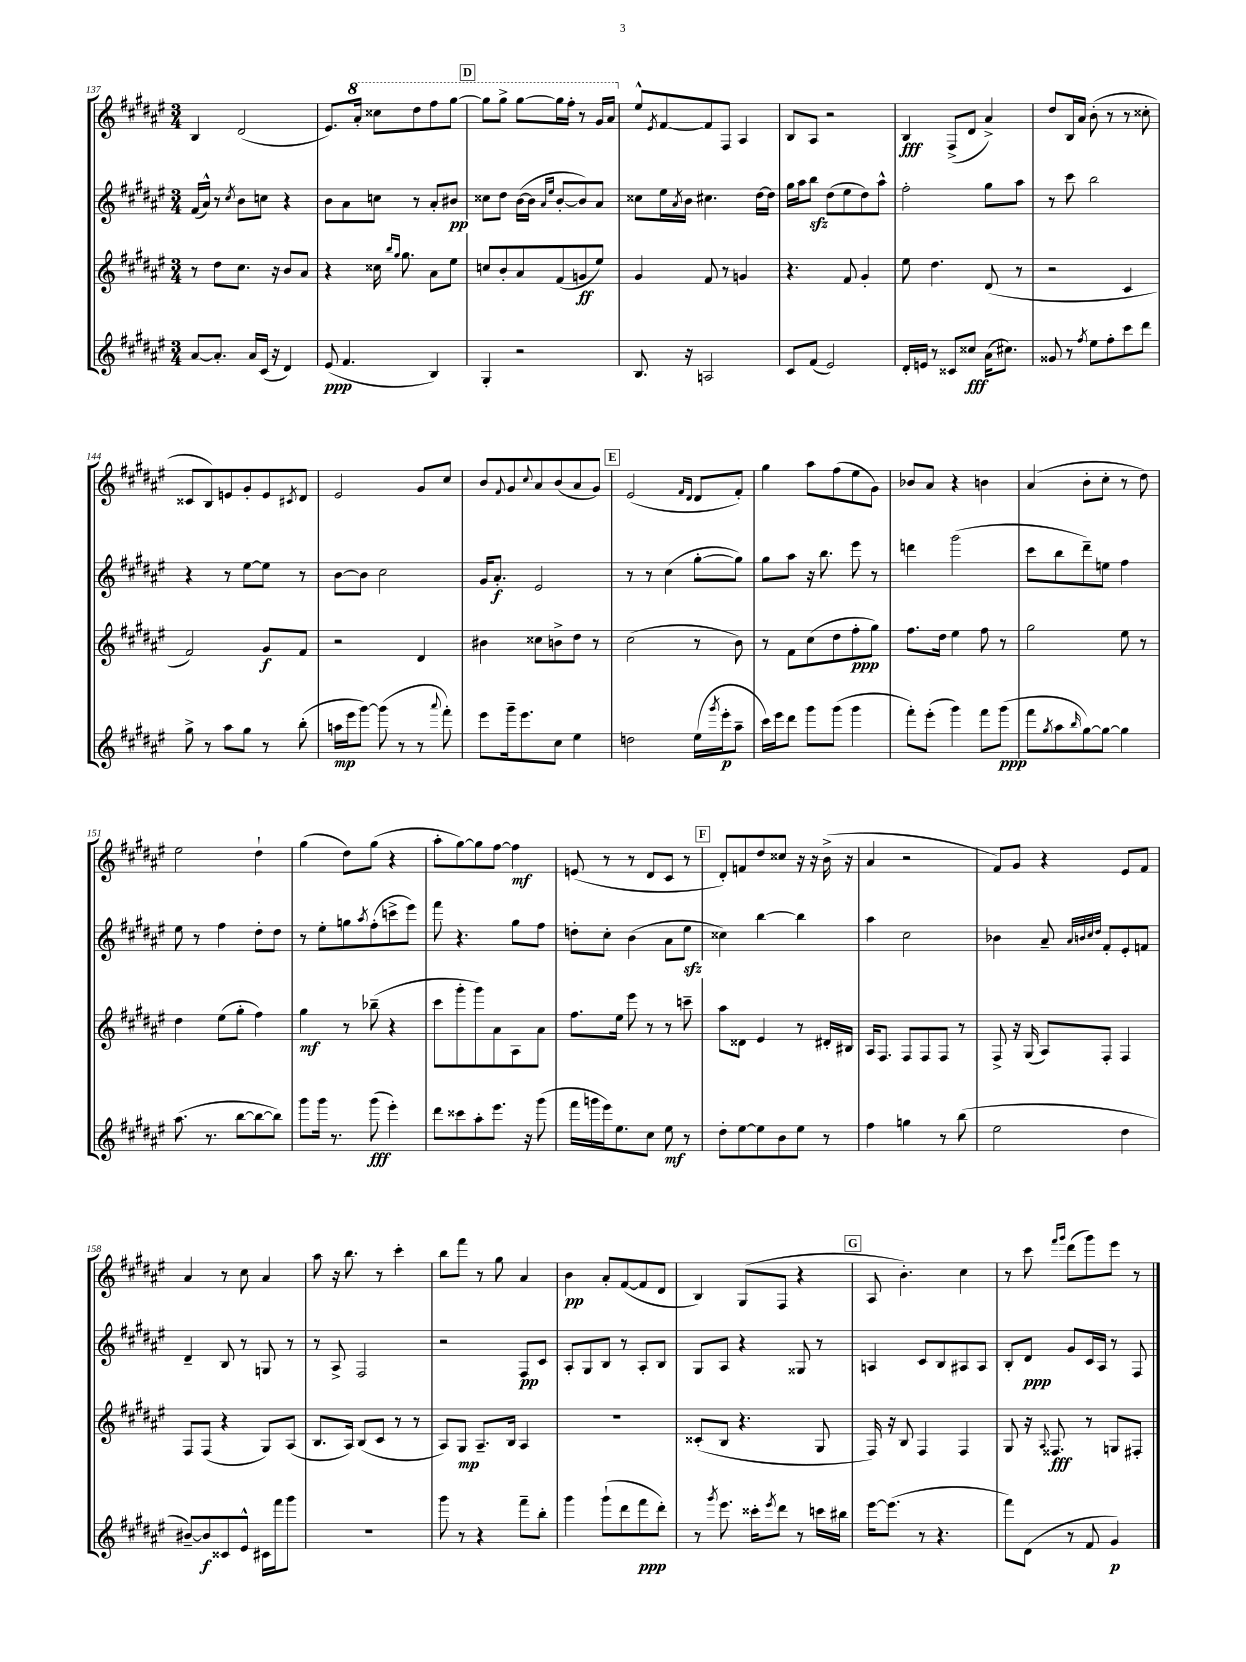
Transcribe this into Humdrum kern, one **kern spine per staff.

**kern	**kern	**kern	**kern
*staff4	*staff3	*staff2	*staff1
*clefG2	*clefG2	*clefG2	*clefG2
*k[f#c#g#d#a#e#]	*k[f#c#g#d#a#e#]	*k[f#c#g#d#a#e#]	*k[f#c#g#d#a#e#]
*M3/4	*M3/4	*M3/4	*M3/4
[8a#/L	8r	(16f#/LL	4B/
.	.	16a#^^/JJ)	.
8.a#'/]J	8dd#\L	8r	.
.	.	8qcc#/	.
.	8.cc#\J	8b\L	(2d#/
16a#/LL	.	.	.
(16c#/JJ	.	8cc\J	.
16r	16r	.	.
4d#/)	8b/L	4r	.
.	8a#/J	.	.
=	=	=	=
(8e#/	4r	8b\L	8.e#/L)
4.f#/	.	8a#\	.
.	.	.	16aa#'/Jk
.	16cc##\	8cc\J	8ccc##\L
.	16qqbb/LL	.	.
.	16qqgg#/JJ	.	.
.	8.gg#\	.	.
.	.	8r	8ddd#\
4B/)	8a#\L	8a#'/L	8fff#\
.	8ee#\J	8b#/J	[8ggg#\J
=	=	=	=
4G#'/	8cc/L	8cc##\L	8ggg#\]L
.	8b'/	8dd#\J	8ggg#^\J
2r	8a#/	([16b\LL	[8ggg#\L
.	.	16b\]JJ	.
.	.	16qqa#/LL	.
.	.	16qqee#/JJ	.
.	(8f#/	[8b'/L	16ggg#\]L
.	.	.	16fff#'\JJ
.	8g/	8b/])	8r
.	8ee#/J)	8a#/J	16gg#/LL
.	.	.	16aa#/JJ
=	=	=	=
8.B/	4g#/	8cc##\L	8ee#^^/L
.	.	.	8qe#/
.	.	16ee#\L	[8f#/
.	.	8qa#/	.
16r	.	16b\JJ	.
2A/	8f#/	4.cc#\	8f#/]
.	8r	.	8F#/J
.	4g/	.	4A#/
.	.	[16dd#\LL	.
.	.	16dd#\]JJ	.
=	=	=	=
8c#/L	4.r	16gg#\LL	8B/L
.	.	16aa#\J	.
(8f#/J	.	8bb\J	8A#/J
2e#/)	.	(8dd#\L	2r
.	8f#/	8ee#\	.
.	4g#'/	8dd#\)	.
.	.	8aa#^^\J	.
=	=	=	=
16d#'/LL	8ee#\	2ff#'\	4B/
16e/JJ	.	.	.
8r	4.dd#\	.	.
8c##/L	.	.	(8F#^/L
8cc##/J	.	.	8d#/J
(16a#\LK	(8d#/	8gg#\L	4a#^/)
8.cc#\J)	.	.	.
.	8r	8aa#\J	.
=	=	=	=
8g##/	2r	8r	8dd#/L
8r	.	8ccc#\	16B/L
.	.	.	16a#/JJ
8qff#/	.	.	.
8ee#\L	.	2bb\	(8b'\
8ff#'\	.	.	8r
8ccc#\	4c#/	.	8r
8ddd#\J	.	.	8cc##'\
=	=	=	=
8gg#^\	2f#/)	4r	8c##/L
8r	.	.	8B/)
8aa#\L	.	8r	8e/
8gg#\J	.	[8ee#\L	8g#'/
8r	8g#/L	8ee#\]J	8e/
.	.	.	8qc#/
(8bb'\	8f#/J	8r	8d#/J
=	=	=	=
16aa\LL	2r	[8b\L	2e#/
16eee#\J	.	.	.
[8ggg#\J)	.	8b\]J	.
(8ggg#\]	.	2cc#\	.
8r	.	.	.
8r	4d#/	.	8g#/L
8qqaaa#/	.	.	.
8fff#'\)	.	.	8cc#/J
=	=	=	=
8eee#\L	4b#\	16g#/LK	8b/L
.	.	8.a#'/J	.
.	.	.	8qqf#/
16ggg#~\k	.	.	8g#/
8.eee#\	.	.	.
.	.	.	8qqcc#/
.	8cc##\L	2e#/	8a#/
8cc#\J	8b^\	.	(8b/
4ee#\	8dd#\J	.	8a#/
.	8r	.	8g#/J)
=	=	=	=
2dd\	(2cc#\	8r	(2e#/
.	.	8r	.
.	.	(4cc#\	.
.	.	.	16qqf#/LL
.	.	.	16qqd#/JJ
(16ee#\LL	8r	[8gg#'\L	8d#/L
8qggg#/	.	.	.
16eee#'\J	.	.	.
8aa#~\J	8b\)	8gg#\]J)	8f#'/J)
=	=	=	=
16ccc#\LL)	8r	8gg#\L	4gg#\
16eee#\J	.	.	.
8ddd#\J	8f#\L	8aa#\J	.
8ggg#\L	(8cc#\	16r	8aa#\L
.	.	8.bb\	.
(8ggg#\J	8dd#\	.	(8ff#\
4ggg#\	8ff#'\	8eee#\	8ee#\
.	8gg#\J)	8r	8g#\J)
=	=	=	=
8fff#'\L)	8.ff#\L	4ddd\	8b-/L
(8eee#'\J	.	.	8a#/J
.	16dd#\Jk	.	.
4ggg#\)	4ee#\	(2ggg#\	4r
8fff#\L	8ff#\	.	4b\
(8ggg#\J	8r	.	.
=	=	=	=
8fff#\L	2gg#\	8ccc#\L	(4a#/
8qgg#/	.	.	.
8aa#\	.	8bb\	.
16qqbb/	.	.	.
[8gg#\)	.	8ddd#~\)	8b'\L
8gg#\_J	.	8ee\J	8cc#'\J
4gg#\]	8ee#\	4ff#\	8r
.	8r	.	8dd#\)
=	=	=	=
(8.aa#\	4dd#\	8ee#\	2ee#\
.	.	8r	.
8.r	.	.	.
.	(8ee#\L	4ff#\	.
[8bb\L	8gg#'\J	.	.
8bb\_	4ff#\)	8dd#'\L	4dd#`\
8bb\]J)	.	8dd#\J	.
=	=	=	=
8ggg#\L	4gg#\	8r	(4gg#\
16ggg#\Jk	.	8ee#'\L	.
8.r	.	.	.
.	8r	8gg\	8dd#\L)
.	.	8qaa#/	.
(8ggg#\	(8bb-~\	(8ff#'\	(8gg#\J
4eee#'\)	4r	8ccc^\	4r
.	.	8eee#\J)	.
=	=	=	=
8ddd#\L	8ccc#\L	8fff#\	8aa#'\L
8ccc##\	8ggg#'\	4.r	[8gg#\)
8aa#'\	8ggg#\)	.	8gg#\]
8.eee#\J	8a#\	.	[8ff#\J
.	8A#\	8gg#\L	4ff#\]
16r	.	.	.
(8ggg#\	8a#\J	8ff#\J	.
=	=	=	=
16fff#\LL	8.ff#\L	8dd'\L	(8e/
16ggg\	.	.	.
16eee#\J)	.	8cc#'\J	8r
8.ee#\	16ee#\Jk	.	.
.	8eee#\	(4b\	8r
8cc#\J	8r	.	8d#/L
8ee#\	8r	8a#\L	8c#/J
8r	8ccc~\	8ee#\J	8r
=	=	=	=
8dd#'\L	8aa#\L	4cc##\)	8d#'/L)
[8ee#\	8d##\J	.	8f/
8ee#\]	4e#/	[4bb\	8dd#/
8b\	.	.	8cc##/J
8ee#\J	8r	4bb\]	16r
.	.	.	16r
8r	16d#'/LL	.	(16b^\
.	16B#/JJ	.	16r
=	=	=	=
4ff#\	16A#/LK	4aa#\	4a#/
.	8.F#/J	.	.
4gg\	8F#/L	2cc#\	2r
.	8F#/	.	.
8r	8F#/J	.	.
(8bb\	8r	.	.
=	=	=	=
2ee#\	8F#^/	4b-\	8f#/L)
.	16r	.	8g#/J
.	(16G#/	.	.
.	8A#/L)	8a#~/	4r
.	.	32qqa#/LLL	.
.	.	32qqb/	.
.	.	32qqcc#/	.
.	.	32qqdd#/JJJ	.
.	8F#'/J	8f#'/L	.
4dd#\	4F#/	8e#'/	8e#/L
.	.	8f/J	8f#/J
=	=	=	=
[8b#~/L)	8F#/L	4d#~/	4a#/
8b#/]	(8F#/J	.	.
8c##/	4r	8B/	8r
8e#^^/J	.	8r	8cc#\
16c#\LL	8G#/L)	8G/	4a#/
16fff#\J	.	.	.
8ggg#\J	(8A#/J	8r	.
=	=	=	=
2.r	8.B/L	8r	8aa#\
.	.	8A#^/	16r
.	16A#/Jk)	.	8.bb\
.	(8B/L	2F#/	.
.	8c#/J	.	8r
.	8r	.	4ccc#'\
.	8r	.	.
=	=	=	=
8ggg#\	8A#/L)	2r	8bb\L
8r	8G#/J	.	8fff#\J
4r	8.A#~/L	.	8r
.	.	.	8gg#\
.	16B/Jk	.	.
8fff#~\L	4A#/	8F#/L	4a#/
8bb'\J	.	8c#/J	.
=	=	=	=
4ggg#\	2.r	8A#'/L	4b\
.	.	8G#/	.
(8ggg#`\L	.	8B/J	8a#'/L
8ddd#\	.	8r	([8f#/
8fff#\	.	8A#'/L	8f#/]
8ddd#'\J)	.	8B/J	8d#/J
=	=	=	=
8r	(8c##'/L	8G#/L	4B/)
8qggg#/	.	.	.
8.eee#\	8B/J	8A#/J	.
.	4.r	4r	(8G#/L
16ccc##'\LK	.	.	.
8qeee#/	.	.	.
8ddd#\J	.	.	8F#/J
8r	.	8G##/	4r
16ccc\LL	8G#/	8r	.
16bb#\JJ	.	.	.
=	=	=	=
[16eee#\LK	16F#/)	4A/	8A#/
(8.eee#\]J	16r	.	.
.	8B/	.	4.b'\)
8r	4F#/	8c#/L	.
4.r	.	8B/	.
.	4F#/	8A#/	4cc#\
.	.	8A#/J	.
=	=	=	=
8fff#\L)	8G#/	8B'/L	8r
(8d#\J	16r	8d#/J	8ccc#\
.	8qqA#/	.	.
.	8.F##/	.	.
.	.	.	16qqfff#/LL
.	.	.	16qqggg#/JJ
8r	.	8g#/L	(8ddd#\L
8f#/	8r	16c#/L	8ggg#\)
.	.	16A#/JJ	.
4g#/)	8G/L	8r	8eee#\J
.	8F#'/J	8F#/	8r
==	==	==	==
*-	*-	*-	*-
